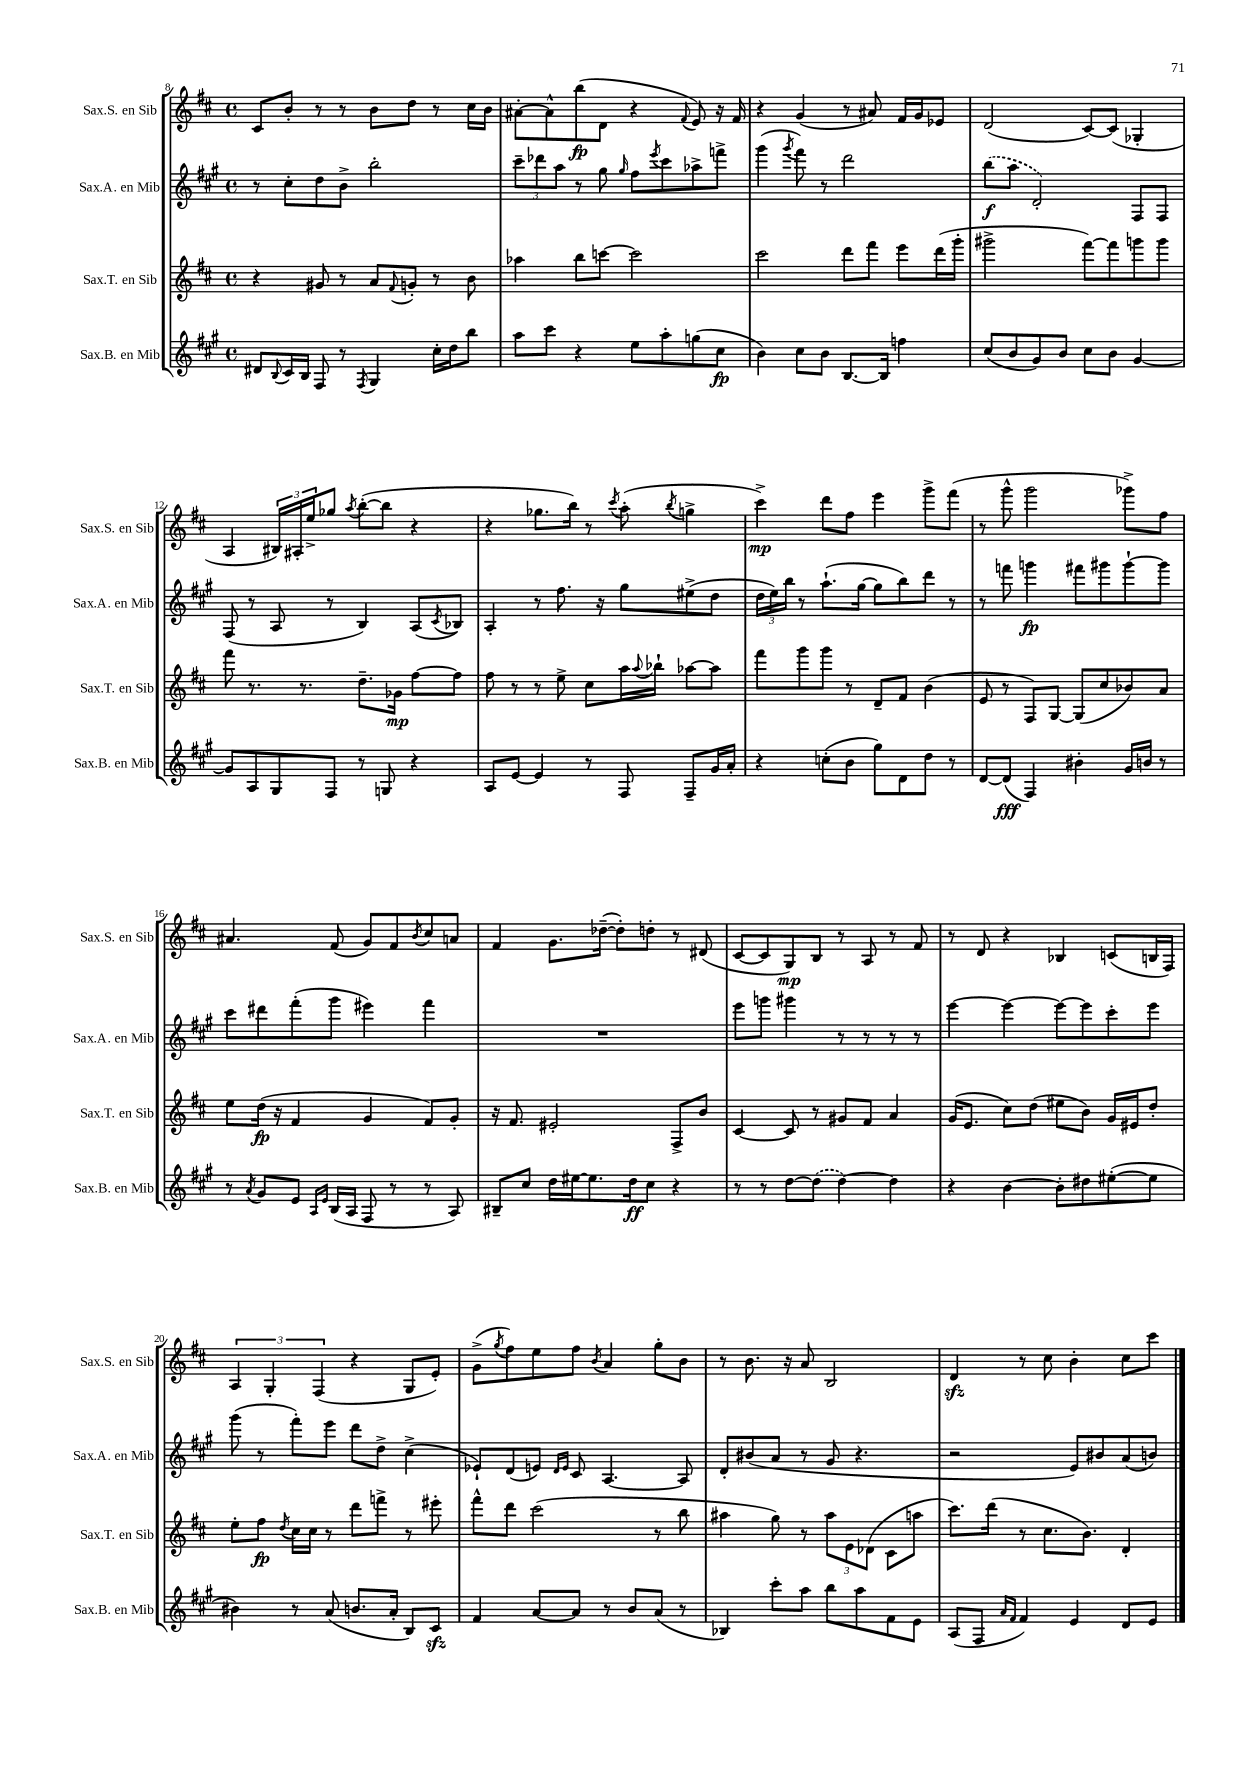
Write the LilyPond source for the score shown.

<<
\new StaffGroup <<
\new Staff = "s0" \with { instrumentName = "Sax.S. en Sib" shortInstrumentName = "Sax.S. en Sib" } {
    \clef treble \key d \major \defaultTimeSignature \time 4/4
    cis'8 b'8-. r8 r8 b'8 d''8 r8 cis''16 b'16 |
    ais'8~-. ais'8-^ b''8\fp( d'8 r4 \appoggiatura { fis'8 } e'8) r16 fis'16 |
    r4 g'4( r8 ais'8) fis'16 g'16 ees'8 |
    d'2( cis'8~) cis'8( ges4-. |
    a4 \tuplet 3/2 { bis16) ais16-. e''16-> } ges''8 \acciaccatura { a''8 } b''8~-.( b''8 r4 |
    r4 ges''8. b''16) r8 \acciaccatura { cis'''8 } a''8-.( \acciaccatura { b''8 } g''4-> |
    cis'''4->\mp) d'''8 fis''8 e'''4 g'''8-> fis'''8( |
    r8 g'''8-^ g'''2 ges'''8->) fis''8 |
    ais'4. fis'8( g'8) fis'8 \acciaccatura { b'8 } cis''8 a'8 |
    fis'4 g'8. des''16~--( des''8-.) d''8-. r8 dis'8( |
    cis'8~ cis'8 g8\mp) b8 r8 a8 r8 fis'8 |
    r8 d'8 r4 bes4 c'8( b16 fis16) |
    \tuplet 3/2 { a4 g4-. fis4( } r4 g8 e'8-.) |
    g'8->( \acciaccatura { g''8 } fis''8) e''8 fis''8 \acciaccatura { b'8 } a'4 g''8-. b'8 |
    r8 b'8. r16 a'8 b2 |
    d'4\sfz r8 cis''8 b'4-. cis''8 cis'''8 \bar "|." |
}
\new Staff = "s1" \with { instrumentName = "Sax.A. en Mib" shortInstrumentName = "Sax.A. en Mib" } {
    \clef treble \key a \major \defaultTimeSignature \time 4/4
    r8 cis''8-. d''8 b'8-> b''2-. |
    \tuplet 3/2 { cis'''8-- des'''8 a''8 } r8 gis''8 \grace { gis''16 } fis''8 \acciaccatura { e'''8 } cis'''8 aes''8-> f'''8-> |
    gis'''4( \acciaccatura { gis'''8 } fis'''8) r8 d'''2 |
    \once \slurDashed b''8\f( a''8 d'2-.) fis8 fis8 |
    fis8( r8 a8 r8 b4) a8( \acciaccatura { cis'8 } bes8) |
    a4-. r8 fis''8. r16 gis''8 eis''8->( d''8 |
    \tuplet 3/2 { d''16 e''16) b''16 } r8 a''8.-!( gis''16~ gis''8 b''8) d'''8 r8 |
    r8 f'''8 g'''4\fp fis'''8 gis'''8 gis'''8~-! gis'''8 |
    cis'''8 dis'''8 fis'''8-.( gis'''8 eis'''4) fis'''4 |
    R1 |
    e'''8 g'''8 gis'''4 r8 r8 r8 r8 |
    e'''4~ e'''4~ e'''8~ e'''8 cis'''8-. e'''8 |
    gis'''8( r8 fis'''8-.) e'''8 d'''8 d''8-> cis''4->( |
    ees'8-!) d'8( e'8) \grace { d'16 e'16 } cis'8 a4.~ a8 |
    d'8-. bis'8( a'8 r8 gis'8 r4. |
    r2 e'8) bis'8 a'8( b'8) \bar "|." |
}
\new Staff = "s2" \with { instrumentName = "Sax.T. en Sib" shortInstrumentName = "Sax.T. en Sib" } {
    \clef treble \key d \major \defaultTimeSignature \time 4/4
    r4 gis'8 r8 a'8 \appoggiatura { fis'8 } g'8-. r8 b'8 |
    aes''4 b''8 c'''8~ c'''2 |
    cis'''2 d'''8 fis'''8 e'''8 d'''16( g'''16-. |
    gis'''2-> fis'''8~) fis'''8 g'''8 g'''8 |
    fis'''8 r8. r8. d''8.-- ges'16\mp fis''8~ fis''8 |
    fis''8 r8 r8 e''8-> cis''8 a''16 \appoggiatura { a''8 } bes''16-! aes''8~ aes''8 |
    fis'''8 g'''8 g'''8 r8 d'8-- fis'8 b'4( |
    e'8 r8 fis8) g8~ g8( cis''8 bes'8) a'8 |
    e''8 d''16\fp( r16 fis'4 g'4 fis'8) g'8-. |
    r16 fis'8. eis'2-. fis8-> b'8 |
    cis'4~ cis'8 r8 gis'8 fis'8 a'4 |
    g'16( e'8. cis''8) d''8( eis''8 b'8) g'16 eis'16 d''8-. |
    e''8-. fis''8\fp \acciaccatura { d''8 } cis''16 cis''16 r8 d'''8 f'''8-> r8 eis'''8-. |
    fis'''8-^ d'''8 cis'''2( r8 b''8 |
    ais''4 g''8) r8 \tuplet 3/2 { ais''8 e'8 des'8( } cis'8 a''8 |
    cis'''8.) d'''16( r8 cis''8. b'8.) d'4-. \bar "|." |
}
\new Staff = "s3" \with { instrumentName = "Sax.B. en Mib" shortInstrumentName = "Sax.B. en Mib" } {
    \clef treble \key a \major \defaultTimeSignature \time 4/4
    dis'8 \appoggiatura { b8 } cis'16 b16 fis8 r8 \acciaccatura { fis8 } gis4 cis''16-. d''16 b''8 |
    a''8 cis'''8 r4 e''8 a''8-. g''8( cis''8\fp |
    b'4) cis''8 b'8 b8.~ b16 f''4 |
    cis''8( b'8 gis'8) b'8 cis''8 b'8 gis'4~ |
    gis'8 a8 gis8 fis8 r8 g8 r4 |
    a8 e'8~ e'4 r8 fis8 fis8-- gis'16 a'16-. |
    r4 c''8-.( b'8 gis''8) d'8 d''8 r8 |
    d'8~ d'8\fff( fis4) bis'4-. gis'16 b'16 r8 |
    r8 \acciaccatura { a'8 } gis'8 e'8 \grace { a16 e'16 } b16( a16 fis8 r8 r8 a8) |
    bis8-- cis''8 d''16 eis''16~ eis''8. d''16\ff cis''8 r4 |
    r8 r8 d''8~ \once \slurDashed d''8( d''4~) d''4 |
    r4 b'4~ b'8-. dis''8 eis''8~-.( eis''8 |
    bis'4) r8 a'8( b'8. a'16-. b8) cis'8\sfz |
    fis'4 a'8~ a'8 r8 b'8 a'8( r8 |
    bes4) cis'''8-. a''8 b''8 a''8 fis'8 e'8 |
    a8( fis8 \grace { a'16 fis'16 } fis'4) e'4 d'8 e'8 \bar "|." |
}
>>
>>
\layout { \context { \Score currentBarNumber = #8 } }
